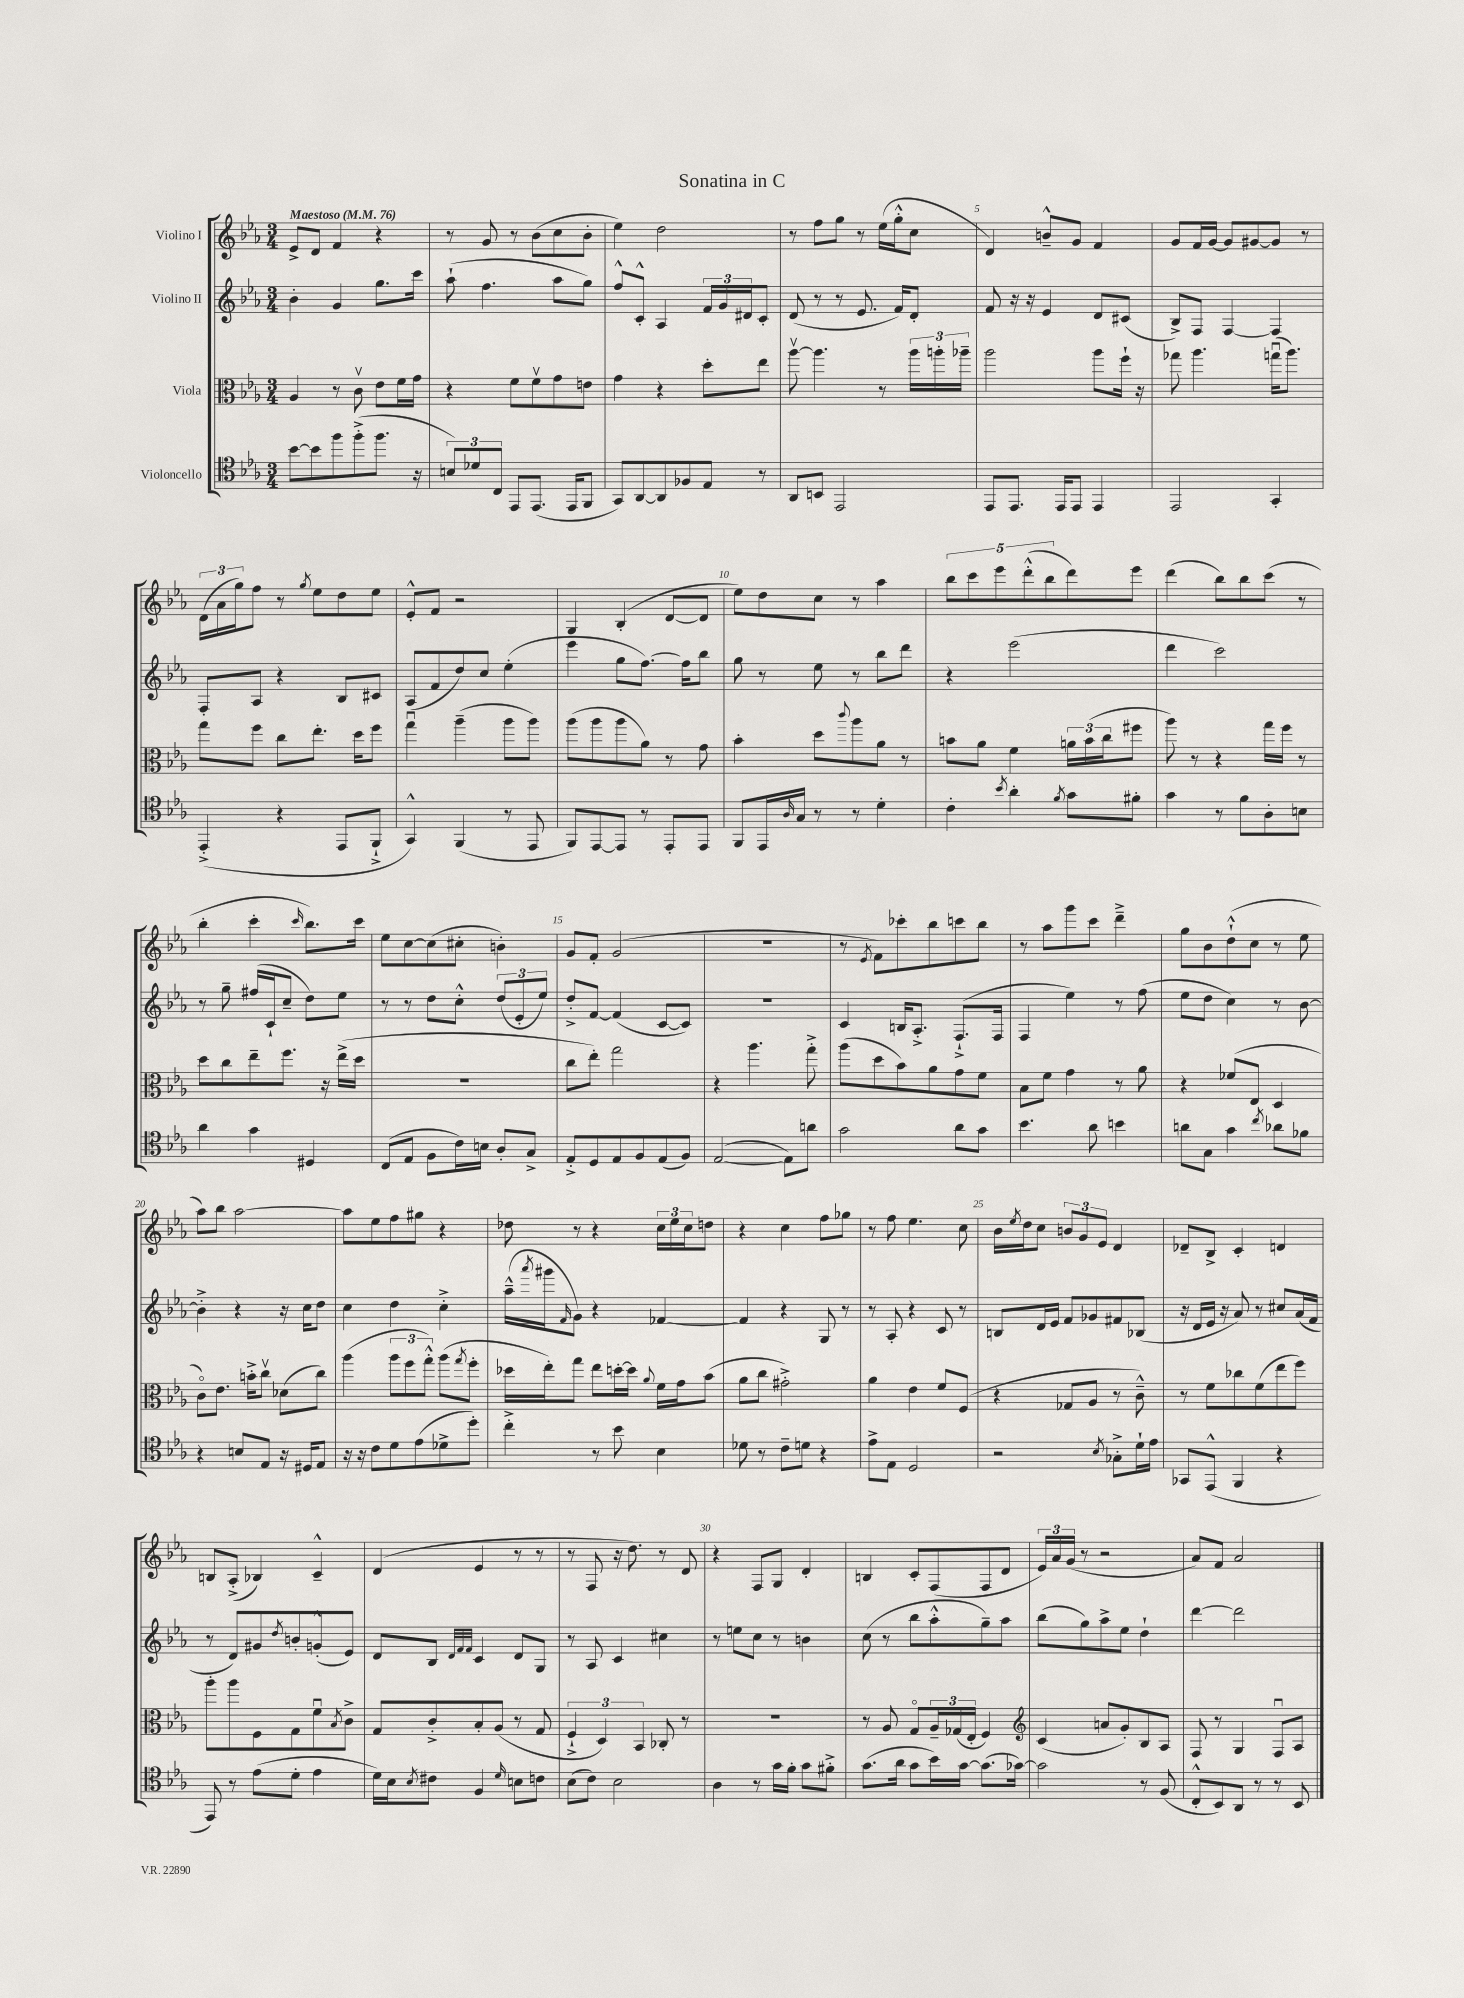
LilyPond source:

\header { title = "Sonatina in C" }
<<
\new StaffGroup <<
\new Staff = "s0" \with { instrumentName = "Violino I" } {
    \clef treble \key ees \major \numericTimeSignature \time 3/4 \tempo "Maestoso" 4 = 76
    ees'8-> d'8 f'4 r4 |
    r8 g'8 r8 bes'8( c''8 bes'8-. |
    ees''4) d''2 |
    r8 f''8 g''8 r8 ees''16( g''16-.-^ c''8 |
    d'4) b'8---^ g'8 f'4 |
    g'8 f'16 g'16~ g'8 gis'8~ gis'8 r8 |
    \tuplet 3/2 { d'16( aes'16 g''16) } f''8 r8 \acciaccatura { g''8 } ees''8 d''8 ees''8 |
    ees'8-.-^ f'8 r2 |
    g4 bes4-.( d'8~ d'8 |
    ees''8) d''8 c''8 r8 aes''4 |
    \tuplet 5/4 { bes''8 c'''8 ees'''8 d'''8-.-^( bes''8 } d'''8) ees'''8 |
    d'''4( bes''8) bes''8 c'''8( r8 |
    bes''4-. c'''4-. \grace { c'''16 } bes''8.) c'''16 |
    ees''8 c''8~ c''8( cis''8-. b'4-.) |
    g'8 f'8-. g'2( |
    R2. |
    r8 \acciaccatura { ees'8 } f'8) ces'''8-. bes''8 c'''8 bes''8 |
    r8 aes''8 g'''8 c'''8 d'''4---> |
    g''8 bes'8 d''8-!-^( c''8 r8 ees''8 |
    aes''8) bes''8 aes''2~ |
    aes''8 ees''8 f''8 gis''8 r4 |
    des''8 r8 r4 \tuplet 3/2 { c''16 ees''16 c''16 } d''8 |
    r4 c''4 f''8 ges''8 |
    r8 f''8 ees''4. c''8 |
    bes'16 \acciaccatura { ees''8 } d''16 c''8 \tuplet 3/2 { b'8 g'8 ees'8 } d'4 |
    des'8-- bes8-> c'4-. d'4 |
    b8 aes8-.->( bes4) c'4---^ |
    d'4( ees'4 r8 r8 |
    r8 f8 r16 d''8.) r8 d'8 |
    r4 f8 g8 d'4-. |
    b4 c'8-. f8( f8 d'8 |
    \tuplet 3/2 { ees'16) aes'16 g'16( } r8 r2 |
    aes'8) f'8 aes'2 \bar "|." |
}
\new Staff = "s1" \with { instrumentName = "Violino II" } {
    \clef treble \key ees \major \numericTimeSignature \time 3/4
    bes'4-. g'4 g''8. c'''16 |
    aes''8-!( f''4. aes''8 g''8) |
    f''8-^ c'8-.-^ aes4 \tuplet 3/2 { f'16 g'16 dis'16 } c'8-. |
    d'8( r8 r8 ees'8. f'16) d'8-. |
    f'8 r16 r16 ees'4 d'8 cis'8( |
    bes8->) f8 f4~ f4 |
    f8-. aes8 r4 bes8 cis'8 |
    aes8( f'8 d''8) c''8 ees''4-.( |
    ees'''4 g''8 f''8.~) f''16 bes''8 |
    g''8 r8 ees''8 r8 bes''8 d'''8 |
    r4 ees'''2( |
    d'''4 c'''2) |
    r8 g''8-- fis''16( c'16-! c''8-- d''8) ees''8 |
    r8 r8 d''8 c''8-.-^ \tuplet 3/2 { d''8( ees'8-. ees''8) } |
    d''8-.-> f'8~ f'4( c'8~ c'8) |
    R2. |
    c'4 b16 aes8.-.-> f8.-!->( f16 |
    f4 ees''4) r8 f''8( |
    ees''8 d''8 c''4) r8 bes'8~ |
    bes'4-.-> r4 r16 c''16 d''8 |
    c''4 d''4 c''4-.-> |
    aes''16---^( \acciaccatura { aes'''8 } gis'''16 \grace { f'16 } g'8) r4 fes'4~ |
    fes'4 r4 g8 r8 |
    r8 aes8-. r4 c'8 r8 |
    b8 d'16 ees'16 f'8 ges'8 fis'8 bes8( |
    r16 d'16 ees'16 r16 aes'8) r8 cis''8 aes'16( f'16 |
    r8 d'8) gis'8 \acciaccatura { d''8 } b'8-. g'8-.-^( ees'8) |
    d'8 bes8 \grace { d'32 f'32 f'32 } c'4 d'8 g8 |
    r8 aes8 c'4 cis''4 |
    r8 e''8 c''8 r8 b'4 |
    c''8( r8 bes''8 aes''8-.-^ g''8--) aes''8 |
    bes''8( g''8) aes''8-> ees''8 d''4-! |
    d'''4~ d'''2 \bar "|." |
}
\new Staff = "s2" \with { instrumentName = "Viola" } {
    \clef alto \key ees \major \numericTimeSignature \time 3/4
    aes4 r8 c'8\upbow ees'8 f'16 g'16 |
    r4 f'8 f'8\upbow g'8 e'8 |
    g'4 r4 d''8-. ees''8 |
    aes''8~\upbow aes''4. r8 \tuplet 3/2 { aes''16 a''16-. aes''16-- } |
    aes''2 aes''8 f''16-! r16 |
    ges''8 aes''4. g''16\downbow( aes''8.) |
    g''8 f''8 c''8 ees''8.-. d''16 f''8 |
    g''4\downbow aes''4--( aes''8 aes''8) |
    aes''8( aes''8 aes''8 aes'8) r8 g'8 |
    bes'4-. d''8 \appoggiatura { c'''8 } aes''8 aes'8 r8 |
    b'8 aes'8 f'4 \tuplet 3/2 { a'16 b'16( c''16 } fis''8 |
    aes''8) r8 r4 g''16 f''16 r8 |
    d''8 c''8 ees''8-- f''8. r16 ees''16->( d''16 |
    R2. |
    c''8 ees''8-.) g''2 |
    r4 aes''4. g''8-.-> |
    aes''8( d''8 bes'8) aes'8 g'8 f'8 |
    bes8 f'8 g'4 r8 aes'8 |
    r4 fes'8( ees8 d4 |
    c'8\flageolet) ees'8. b'16-.-> c''8\upbow des'8( c''8) |
    aes''4( \tuplet 3/2 { aes''8 f''8 g''8-.-^) } aes''8( \acciaccatura { g''8 } f''8-. |
    des''16 ees''16-.) g''8 ees''8 d''16~-. d''16 \appoggiatura { aes'8 } f'16 g'16 bes'8( |
    aes'8 c''8 gis'2-.->) |
    aes'4 ees'4 f'8 f8( |
    r4 ges8 aes8 r8 c'8---^) |
    r8 f'8 ces''8 f'8( ees''8 f''8) |
    aes''8-. aes''8 f8 g8 f'8\downbow \acciaccatura { bes8 } c'8-> |
    g8 c'8-.-> bes8-. aes8( r8 g8 |
    \tuplet 3/2 { f4-!-> d4) bes,4 } ces8-. r8 |
    R2. |
    r8 aes8 g8\flageolet \tuplet 3/2 { aes16-- ges16( ees16-. } f4) |
    \clef treble c'4( a'8 g'8-.) bes8 aes8 |
    f8 r8 g4 f8\downbow aes8 \bar "|." |
}
\new Staff = "s3" \with { instrumentName = "Violoncello" } {
    \clef tenor \key ees \major \numericTimeSignature \time 3/4
    bes'8~ bes'8 f''8 f''8-.->( f''8. r16 |
    \tuplet 3/2 { b8) des'8 c8 } ees,8 ees,8.( ees,16 f,8 |
    g,8) aes,8~ aes,8 fes8 ees8 r8 |
    aes,8 b,8 ees,2 |
    ees,8 ees,8. ees,16 ees,8 ees,4 |
    ees,2 g,4-. |
    ees,4-.->( r4 ees,8 f,8-!-> |
    g,4-^) f,4( r8 ees,8 |
    f,8) ees,8~ ees,8 r8 ees,8-. ees,8 |
    f,8 ees,16 \grace { aes16 } g16 r8 r8 d'4-. |
    c'4-. \acciaccatura { bes'8 } aes'4-. \acciaccatura { f'8 } g'8 fis'8-. |
    g'4 r8 f'8 aes8-. b8 |
    aes'4 g'4 dis4 |
    c8( ees8 f8 c'16) b16 aes8-. g8-> |
    ees8-.-> d8 ees8 f8 ees8( f8) |
    ees2~( ees8) a'8 |
    g'2 aes'8 g'8 |
    bes'4. aes'8 b'4 |
    a'8 g8 g'4 \acciaccatura { c''8 } aes'8 fes'8 |
    r4 b8 ees8 r16 dis16 ees8 |
    r16 r16 c'8 d'8 ees'8( des'8-> d''8-.) |
    c''4-.-> r8 bes'8 bes4 |
    des'8 r8 c'8-- d'8 r4 |
    ees'8-> ees8 d2 |
    r2 \acciaccatura { bes8 } ges8-.-> d'16-! ees'16 |
    ges,8 ees,8-^( f,4 r4 |
    ees,8) r8 ees'8( d'8-. ees'4 |
    d'16) bes16 \acciaccatura { bes8 } cis'8 f4 \grace { d'16 } b8 c'8 |
    bes8( c'8) bes2 |
    aes4 r8 g'16 f'16-. g'8 fis'8-.-> |
    g'8.( aes'16 g'8 bes'16) g'16~ g'8.( ges'16~) |
    ges'2 r8 f8( |
    c8-.-^ bes,8) aes,8 r8 r8 bes,8 \bar "|." |
}
>>
>>
\layout { \context { \Score \override BarNumber.break-visibility = ##(#f #t #t) barNumberVisibility = #(every-nth-bar-number-visible 5) } }
